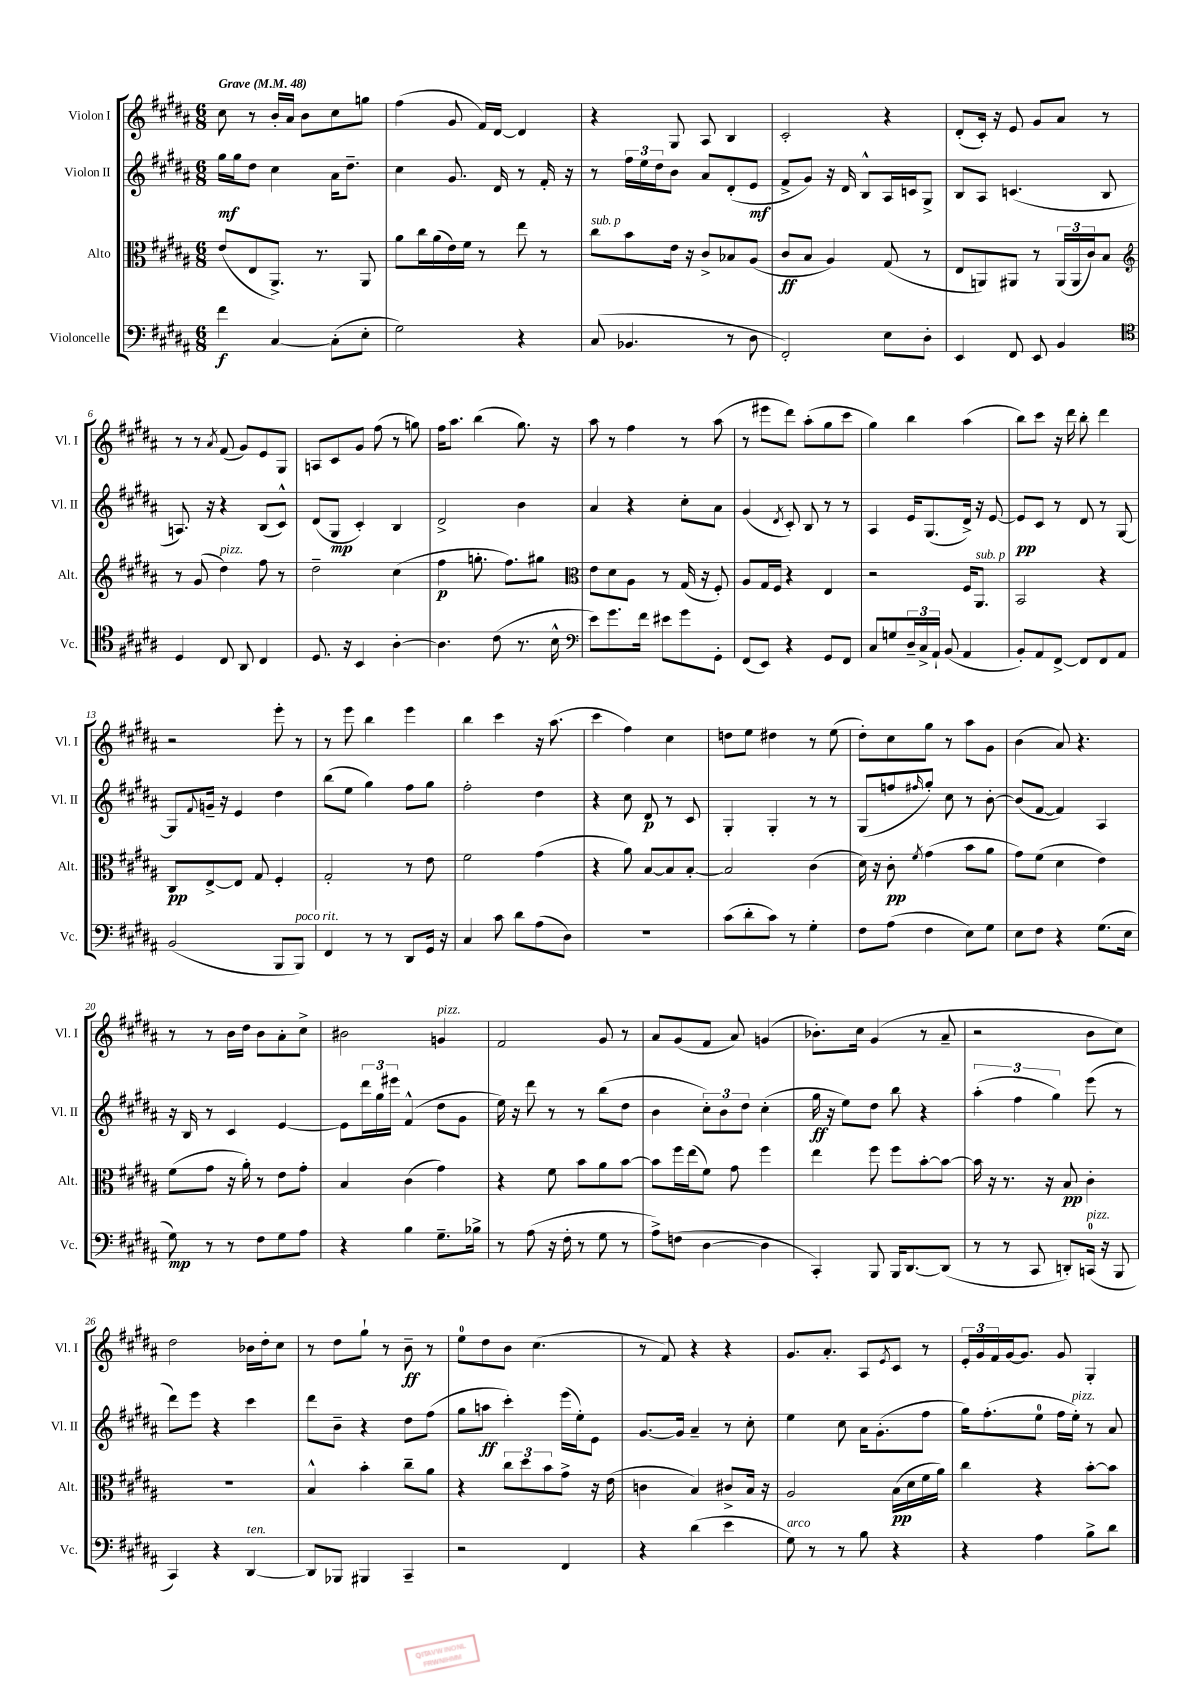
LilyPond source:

<<
\new StaffGroup <<
\new Staff = "s0" \with { instrumentName = "Violon I" shortInstrumentName = "Vl. I" } {
    \clef treble \key b \major \numericTimeSignature \time 6/8 \tempo "Grave" 4 = 48
    cis''8 r8 b'16-. ais'16 b'8 cis''8 g''8 |
    fis''4( gis'8 fis'16) dis'16~ dis'4 |
    r4 gis8 ais8 b4 |
    cis'2-. r4 |
    dis'8-.( cis'16-.) r16 e'8 gis'8 ais'8 r8 |
    r8 r8 \acciaccatura { ais'8 } fis'8( gis'8) e'8 gis8 |
    a8 cis'8 gis'8 fis''8( r8 g''8) |
    fis''16 ais''8. b''4( gis''8.) r16 |
    ais''8 r8 fis''4 r8 ais''8( |
    r8 eis'''8 dis'''8) ais''8-.( gis''8 cis'''8 |
    gis''4) b''4 ais''4( |
    b''8) cis'''8 r16 dis'''16 b''8-. dis'''4 |
    r2 e'''8-. r8 |
    r8 e'''8 b''4 e'''4 |
    b''4 cis'''4 r16 ais''8.( |
    cis'''4 fis''4) cis''4 |
    d''8 e''8 dis''4 r8 e''8( |
    dis''8-.) cis''8 gis''8 r8 ais''8 gis'8 |
    b'4( ais'8) r4. |
    r8 r8 b'16 dis''16 b'8 ais'8-. cis''8-> |
    bis'2 g'4^\markup { \italic "pizz." } |
    fis'2 gis'8 r8 |
    ais'8 gis'8( fis'8 ais'8) g'4( |
    bes'8.-.) cis''16 gis'4( r8 ais'8-- |
    r2 b'8 cis''8) |
    dis''2 bes'16 dis''16-. cis''8 |
    r8 dis''8 gis''8-! r8 b'8--\ff r8 |
    e''8-0 dis''8 b'8 cis''4.( |
    r8 fis'8) r4 r4 |
    gis'8. ais'8.-. ais8 \acciaccatura { e'8 } cis'8 r8 |
    \tuplet 3/2 { e'16-. gis'16 fis'16 } gis'16~ gis'8. gis'8 gis4-. \bar "|." |
}
\new Staff = "s1" \with { instrumentName = "Violon II" shortInstrumentName = "Vl. II" } {
    \clef treble \key b \major \numericTimeSignature \time 6/8
    gis''16\mf gis''16 dis''8 cis''4 ais'16 dis''8.-- |
    cis''4 gis'8. dis'16 r8 fis'16-. r16 |
    r8 \tuplet 3/2 { fis''16 e''16 dis''16 } b'8 ais'8 dis'8-.( e'8\mf |
    fis'8-> gis'8) r16 dis'16 b8-^ ais16 c'16 gis8-> |
    b8 ais8 c'4.( b8 |
    a8.) r16 r4 b8( cis'8-^) |
    dis'8( gis8\mp cis'4-.) b4 |
    dis'2-> b'4 |
    ais'4 r4 cis''8-. ais'8 |
    gis'4( \acciaccatura { dis'8 } cis'8-.) b8 r8 r8 |
    ais4 e'16 gis8.( dis'16->) r16 e'8~ |
    e'8\pp cis'8 r8 dis'8 r8 gis8~ |
    gis8 \appoggiatura { fis'8 } g'16-- r16 e'4 dis''4 |
    b''8( e''8 gis''4) fis''8 gis''8 |
    fis''2-. dis''4 |
    r4 cis''8 dis'8\p r8 cis'8 |
    gis4-. gis4-. r8 r8 |
    gis8( f''8 \grace { fis''16 } gis''8-.) cis''8 r8 b'8~-. |
    b'8( fis'8~ fis'4) ais4 |
    r16 b16 r8 cis'4 e'4~ |
    e'8 \tuplet 3/2 { dis'''16 gis''16 eis'''16 } fis'4-^( dis''8 gis'8 |
    e''16) r16 dis'''8 r8 r8 b''8( dis''8 |
    b'4 \tuplet 3/2 { cis''8-.) b'8 dis''8 } cis''4-.( |
    gis''16\ff r16 e''8) dis''8 b''8 r4 |
    \tuplet 3/2 { ais''4-.( fis''4 gis''4) } e'''8( r8 |
    dis'''8) e'''8 r4 cis'''4 |
    dis'''8 b'8-- r4 dis''8 fis''8( |
    gis''8 a''8\ff cis'''4-.) e'''16( e''16-.) e'8 |
    gis'8.~ gis'16 ais'4-- r8 cis''8-. |
    e''4 cis''8 ais'16 gis'8.-.( fis''8 |
    gis''16) fis''8.-.( e''8-0 fis''16 e''16-.^\markup { \italic "pizz." }) r8 ais'8 \bar "|." |
}
\new Staff = "s2" \with { instrumentName = "Alto" shortInstrumentName = "Alt." } {
    \clef alto \key b \major \numericTimeSignature \time 6/8
    e'8( e8 ais,8.->) r8. ais,8 |
    ais'8 cis''16 ais'16( e'16) fis'16 r8 e''8 r8 |
    cis''8^\markup { \italic "sub. p" } b'8 e'16 r16 cis'8-> bes8 ais8( |
    cis'8\ff b8 ais4) gis8( r8 |
    e8 a,8) ais,8 r8 \tuplet 3/2 { ais,16( ais,16 cis'16) } b8 |
    \clef treble r8 gis'8( dis''4^\markup { \italic "pizz." }) fis''8 r8 |
    dis''2-- cis''4( |
    fis''4\p g''8.-. fis''8.) gis''8 |
    \clef alto e'8 dis'8 ais8 r8 gis16( r16 fis8-.) |
    ais8 gis16 fis16 r4 e4 |
    r2 fis16 ais,8.^\markup { \italic "sub. p" } |
    b,2 r4 |
    cis8\pp e8~-> e8 gis8 fis4-. |
    gis2-. r8 e'8 |
    fis'2 gis'4( |
    r4 ais'8) b8~ b8 b8~-. |
    b2 cis'4( |
    dis'16) r16 cis'8-.\pp \acciaccatura { fis'8 } gis'4( b'8 ais'8 |
    gis'8) fis'8( dis'4 e'4) |
    fis'8( gis'8 r16 ais'16-.) r8 e'8 gis'8-. |
    b4 cis'4( gis'4) |
    r4 fis'8 b'8 ais'8 b'8~ |
    b'8 fis''16 e''16( fis'8) gis'8 fis''4 |
    e''4 fis''8 fis''8 b'8~-. b'8~ |
    b'16 r16 r8. r16 b8\pp cis'4-. |
    R2. |
    b4-^ b'4-. cis''8-- ais'8 |
    r4 \tuplet 3/2 { cis''8 dis''8 b'8 } gis'8-> r16 e'16( |
    c'4 b4) cis'8-> b16 r16 |
    ais2 b16\pp( dis'16 fis'16 ais'16) |
    cis''4 r4 b'8~-. b'8 \bar "|." |
}
\new Staff = "s3" \with { instrumentName = "Violoncelle" shortInstrumentName = "Vc." } {
    \clef bass \key b \major \numericTimeSignature \time 6/8
    fis'4\f cis4~ cis8-.( e8-. |
    gis2) r4 |
    cis8( bes,4. r8 dis8 |
    fis,2-.) e8 dis8-. |
    e,4 fis,8 e,8 b,4 |
    \clef tenor dis4 cis8 ais,8 cis4 |
    dis8. r16 b,4 ais4~-. |
    ais4. cis'8( r8. b16-^ |
    \clef bass e'8) gis'8. fis'16 eis'8 gis'8 gis,8-. |
    fis,8( e,8) r4 gis,8 fis,8 |
    cis8 g8 \tuplet 3/2 { dis16-- cis16-> ais,16-! } b,8( ais,4 |
    b,8-.) ais,8 fis,8~-> fis,8 fis,8 ais,8 |
    b,2( b,,8 b,,8^\markup { \italic "poco rit." }) |
    fis,4 r8 r8 dis,8 gis,16 r16 |
    cis4 cis'8 dis'8 ais8( dis8) |
    R2. |
    cis'8( dis'8-. cis'8) r8 gis4-. |
    fis8 ais8( fis4 e8) gis8 |
    e8 fis8 r4 gis8.( e16 |
    gis8\mp) r8 r8 fis8 gis8 ais8 |
    r4 b4 gis8.-- bes16-> |
    r8 ais8( r16 fis16-. r8 gis8 r8 |
    ais8->) f8( dis4~ dis4 |
    cis,4-.) b,,8 b,,16 dis,8.~ dis,8( |
    r8 r8 cis,8 d,8-.) c,16-0^\markup { \italic "pizz." }( r16 b,,8 |
    cis,4) r4 dis,4~^\markup { \italic "ten." } |
    dis,8 bes,,8 bis,,4 cis,4-- |
    r2 fis,4 |
    r4 dis'4( e'4 |
    gis8^\markup { \italic "arco" }) r8 r8 b8 r4 |
    r4 ais4 b8-> dis'8 \bar "|." |
}
>>
>>
